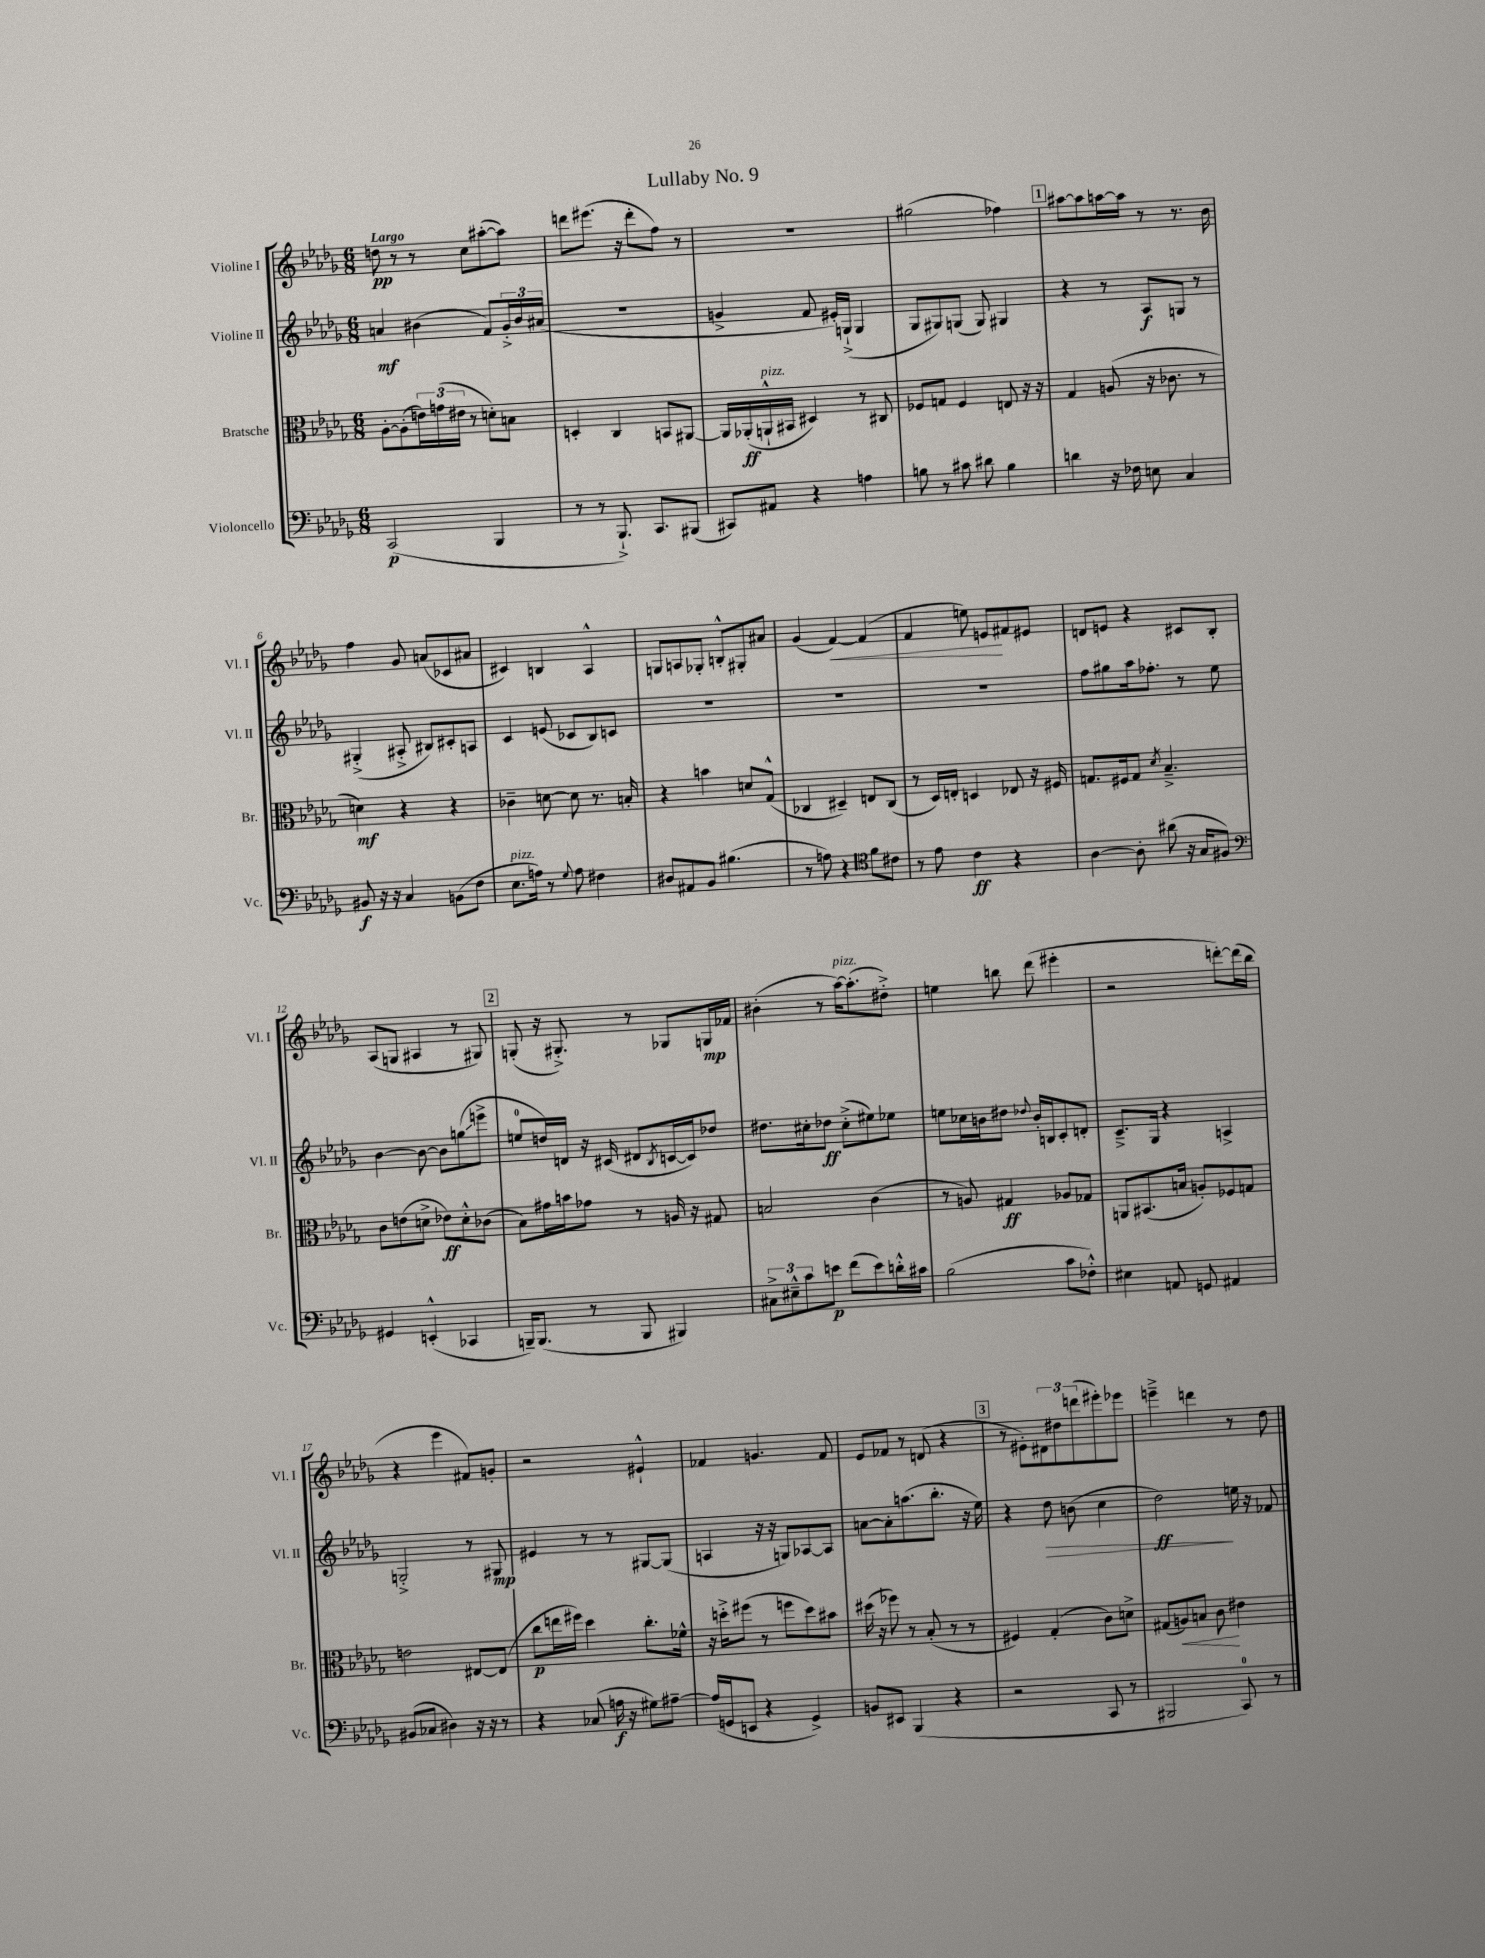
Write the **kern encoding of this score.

**kern	**kern	**kern	**kern
*staff4	*staff3	*staff2	*staff1
*clefF4	*clefC3	*clefG2	*clefG2
*k[b-e-a-d-g-]	*k[b-e-a-d-g-]	*k[b-e-a-d-g-]	*k[b-e-a-d-g-]
*M6/8	*M6/8	*M6/8	*M6/8
(2CC/	[8A-'\L	4a/	8dd\
.	(8A-'\]	.	8r
.	24e\L)	(4b#\	8r
.	(24g\	.	.
.	24e#\JJ	.	.
.	8r	.	8cc\L
4BBB-/	8d'\L)	8f/L)	([8aa#'\
.	8B\J	24g-'^/L	8aa#\]J)
.	.	24b#/	.
.	.	(24a#/JJ	.
=	=	=	=
8r	4D'/	2.r	8ddd\L
8r	.	.	(8.eee#\J
8.BBB-`^/)	4C/	.	.
.	.	.	16r
.	.	.	8ddd'\L
8.CC/L	.	.	.
.	8BB/L	.	8ff\J)
(8BBB#/J	[8AA#/J	.	8r
=	=	=	=
8CC#/L)	16AA#/]LL	4g^/	2.r
.	(16AA-'/	.	.
8AA#/J	16AA`^^/	.	.
.	16BB#/JJ	.	.
4r	4D#/)	8f/	.
.	.	16e#'/LL)	.
.	.	(16G`^/JJ	.
4A\	8r	4G/	.
.	8C#/	.	.
=	=	=	=
8B\	8F-/L	8G-/L	(2gg#\
8r	8G/J	8G#/)	.
8c#\	4F-/	(8G/J	.
8d#\	.	8G/)	.
4B\	8E/	4G#/	4ff-\)
.	16r	.	.
.	16r	.	.
=	=	=	=
4d\	4G-/	4r	[8aa#\L
.	.	.	8aa#\]
16r	(8A/	8r	[16aa\L
16F-\	.	.	16aa\]JJ
8E\	16r	8A-/L	8r
.	8.c-\	.	.
4C/	.	8G/J	8.r
.	8r	8r	.
.	.	.	16b-\
=	=	=	=
8BB#/	4d\)	(4G#'^/	4ff\
16r	.	.	.
16r	.	.	.
4C/	4r	8A#'^/	8g-/
.	.	8B#/L)	(8a/L
(8BB\L	4r	8c#'/	8c-/
8F\J	.	8A/J	8a#/J
=	=	=	=
8.E-\L	4c-~\	4c/	4c#/)
16A\Jk)	.	.	.
8r	[8d\	(8e/	4B/
8qqG-/	.	.	.
8A\	8d\]	8c-/L	.
4F#\	8.r	8B-/)	4A-^^/
.	.	8c/J	.
.	16B'/	.	.
=	=	=	=
8D#/L	4r	2.r	8G/L
8AA#/	.	.	8A/
8BB-/J	4b\	.	8G-'/J
(4.B#\	.	.	8B'^^/L
.	8d/L	.	8G#'/
.	(8G-^^/J	.	8a#/J
=	=	=	=
8r	4C-/	2.r	(4g-/
8A\)	.	.	.
4r	4D#~/)	.	[4f/)
*clefC4	*	*	*
8f\L	8E/L	.	(4f/]
8c#\J	(8C-/J	.	.
=	=	=	=
8r	8r	2.r	4f/
8e-\	16D-/LL)	.	.
.	16E'/JJ	.	.
4c\	4D/	.	8ee\)
.	.	.	8e/L
4r	8E-/	.	8f#/
.	16r	.	8e#/J
.	16F#/	.	.
=	=	=	=
[4A-\	8.G/L	8ff\L	8d/L
.	.	8gg#\	8e/J
.	16F#/k	.	.
8A-'\]	8G/J	16aa-\k	4r
.	.	8.ff-'\J	.
.	8qd-/	.	.
(8a#\	4.B-~^/	.	.
16r	.	8r	8c#/L
16G-/LK	.	.	.
8F#/J)	.	8ee-\	8B-'/J
=	=	=	=
*clefF4	*	*	*
4GG#/	8c\L	[4b-\	(8A-/L
.	(8e\	.	8G/J
(4EE'^^/	8d^\J	8b-\_	4A#/
.	8e-\L)	8b-\]L	.
4CC-/	8d'^^\	(8gg\	8r
.	(8c-\J	8eee^\J	8G#/)
=	=	=	=
16BBB~/LK)	8B-\L)	8ee/L	(8G'/
(8.BBB/J	.	.	.
.	16g#\L	16dd/L)	16r
.	16b\J	16d/JJ	8.G#'^/)
8r	8g-\J	16r	.
.	.	(16c#/	.
8BBB/	8r	8d#/L	8r
.	.	8qB-/	.
4BBB#/)	16A/	[16c/L	8G-/L
.	16r	16c/]J)	.
.	8G#/	8dd-/J	16G/L
.	.	.	16f-/JJ
=	=	=	=
12C#^\L	2B/	8.dd#\L	(4b#'\
12E#~^^\	.	.	.
12c\	.	.	.
.	.	16cc#'\k	.
8e\J	.	8dd-\J	8r
(8f\L	.	(8cc#'^\L	[16aa-\LK)
.	.	.	(8.aa-'\]
8e\)	(4c\	8ee#\)	.
16d'^^\L	.	8ee-\J	8dd#'^\J)
16c#\JJ	.	.	.
=	=	=	=
(2B-\	8r	8ee\L	4ee\
.	8A/)	16cc-\L	.
.	.	16b\J	.
.	4G#/	8dd#\J	8bb\
.	.	8qqdd-/	.
.	.	16b'/LL	(8ddd-\
.	.	16B/J	.
8c\L	8A-/L	8c'/	4eee#'\
8F-'^^\J)	8G-/J	8d'/J	.
=	=	=	=
4E#\	8AA/L	8.c~^/L	2r
.	(8.BB#/	.	.
.	.	16G-/Jk	.
8AA/	.	4r	.
.	16B/Jk	.	.
8GG/	8A'/L)	.	.
4AA#/	8F-/	4A^/	[8ddd'\L)
.	8G/J	.	(16ddd\]L
.	.	.	16bb-\JJ
=	=	=	=
(8BB#/L	2e\	2G'^/	4r
8C-/J	.	.	.
4D#\)	.	.	4eee-\
16r	[8E#/L	8r	8f#/L)
16r	.	.	.
8r	(8E#/]J	8G#/	8g'/J
=	=	=	=
4r	8cc\L	4e#/	2r
.	16ee\L	.	.
.	16ff#\JJ)	.	.
(8C-/	4dd-\	8r	.
16A\	.	8r	.
16r	.	.	.
8G#\L)	8.cc'\L	[8G#/L	4e#`^^/
[8A#~\J	.	(8G#/]J	.
.	16f-^^\Jk	.	.
=	=	=	=
(16A#/]LL	16r	4A/	4f-/
16GG/J	16dd'^\LK	.	.
8EE/J	(8ff#\J	.	.
4r	8r	16r	4.g/
.	.	16r	.
.	8ff\L	8G/L)	.
4GG^/)	8dd\)	[8A-/	.
.	8b#\J	8A-/]J	8f-/
=	=	=	=
8BB/L	(16dd#\	[8a\L	8e-/L
.	16r	.	.
8EE#/J	8ff-\)	8a'\]	8f-/J
(4BBB-/	8r	(8.aa\	8r
.	(8B-'/	.	(8d/
.	.	8.bb-'\J	.
4r	8r	.	4r
.	8r	16r	.
.	.	16ee-\)	.
=	=	=	=
2r	4F#/)	4r	8r
.	.	.	8e#'\L)
.	(4G-'/	8dd-\	12d#\
.	.	.	12dd#\
.	.	(8b\	.
.	.	.	(12ddd\
8CC/	8c\L)	4cc\	8eee#'\)
8r	8d^\J	.	8eee-\J
=	=	=	=
2BBB#/	(8G#/L	2dd-\)	4eee~^\
.	8A/)	.	.
.	8B/J	.	4ddd\
.	8c\	.	.
8CC/)	4e#\	16ee\	8r
.	.	16r	.
8r	.	8f-/	8dd-\
==	==	==	==
*-	*-	*-	*-
